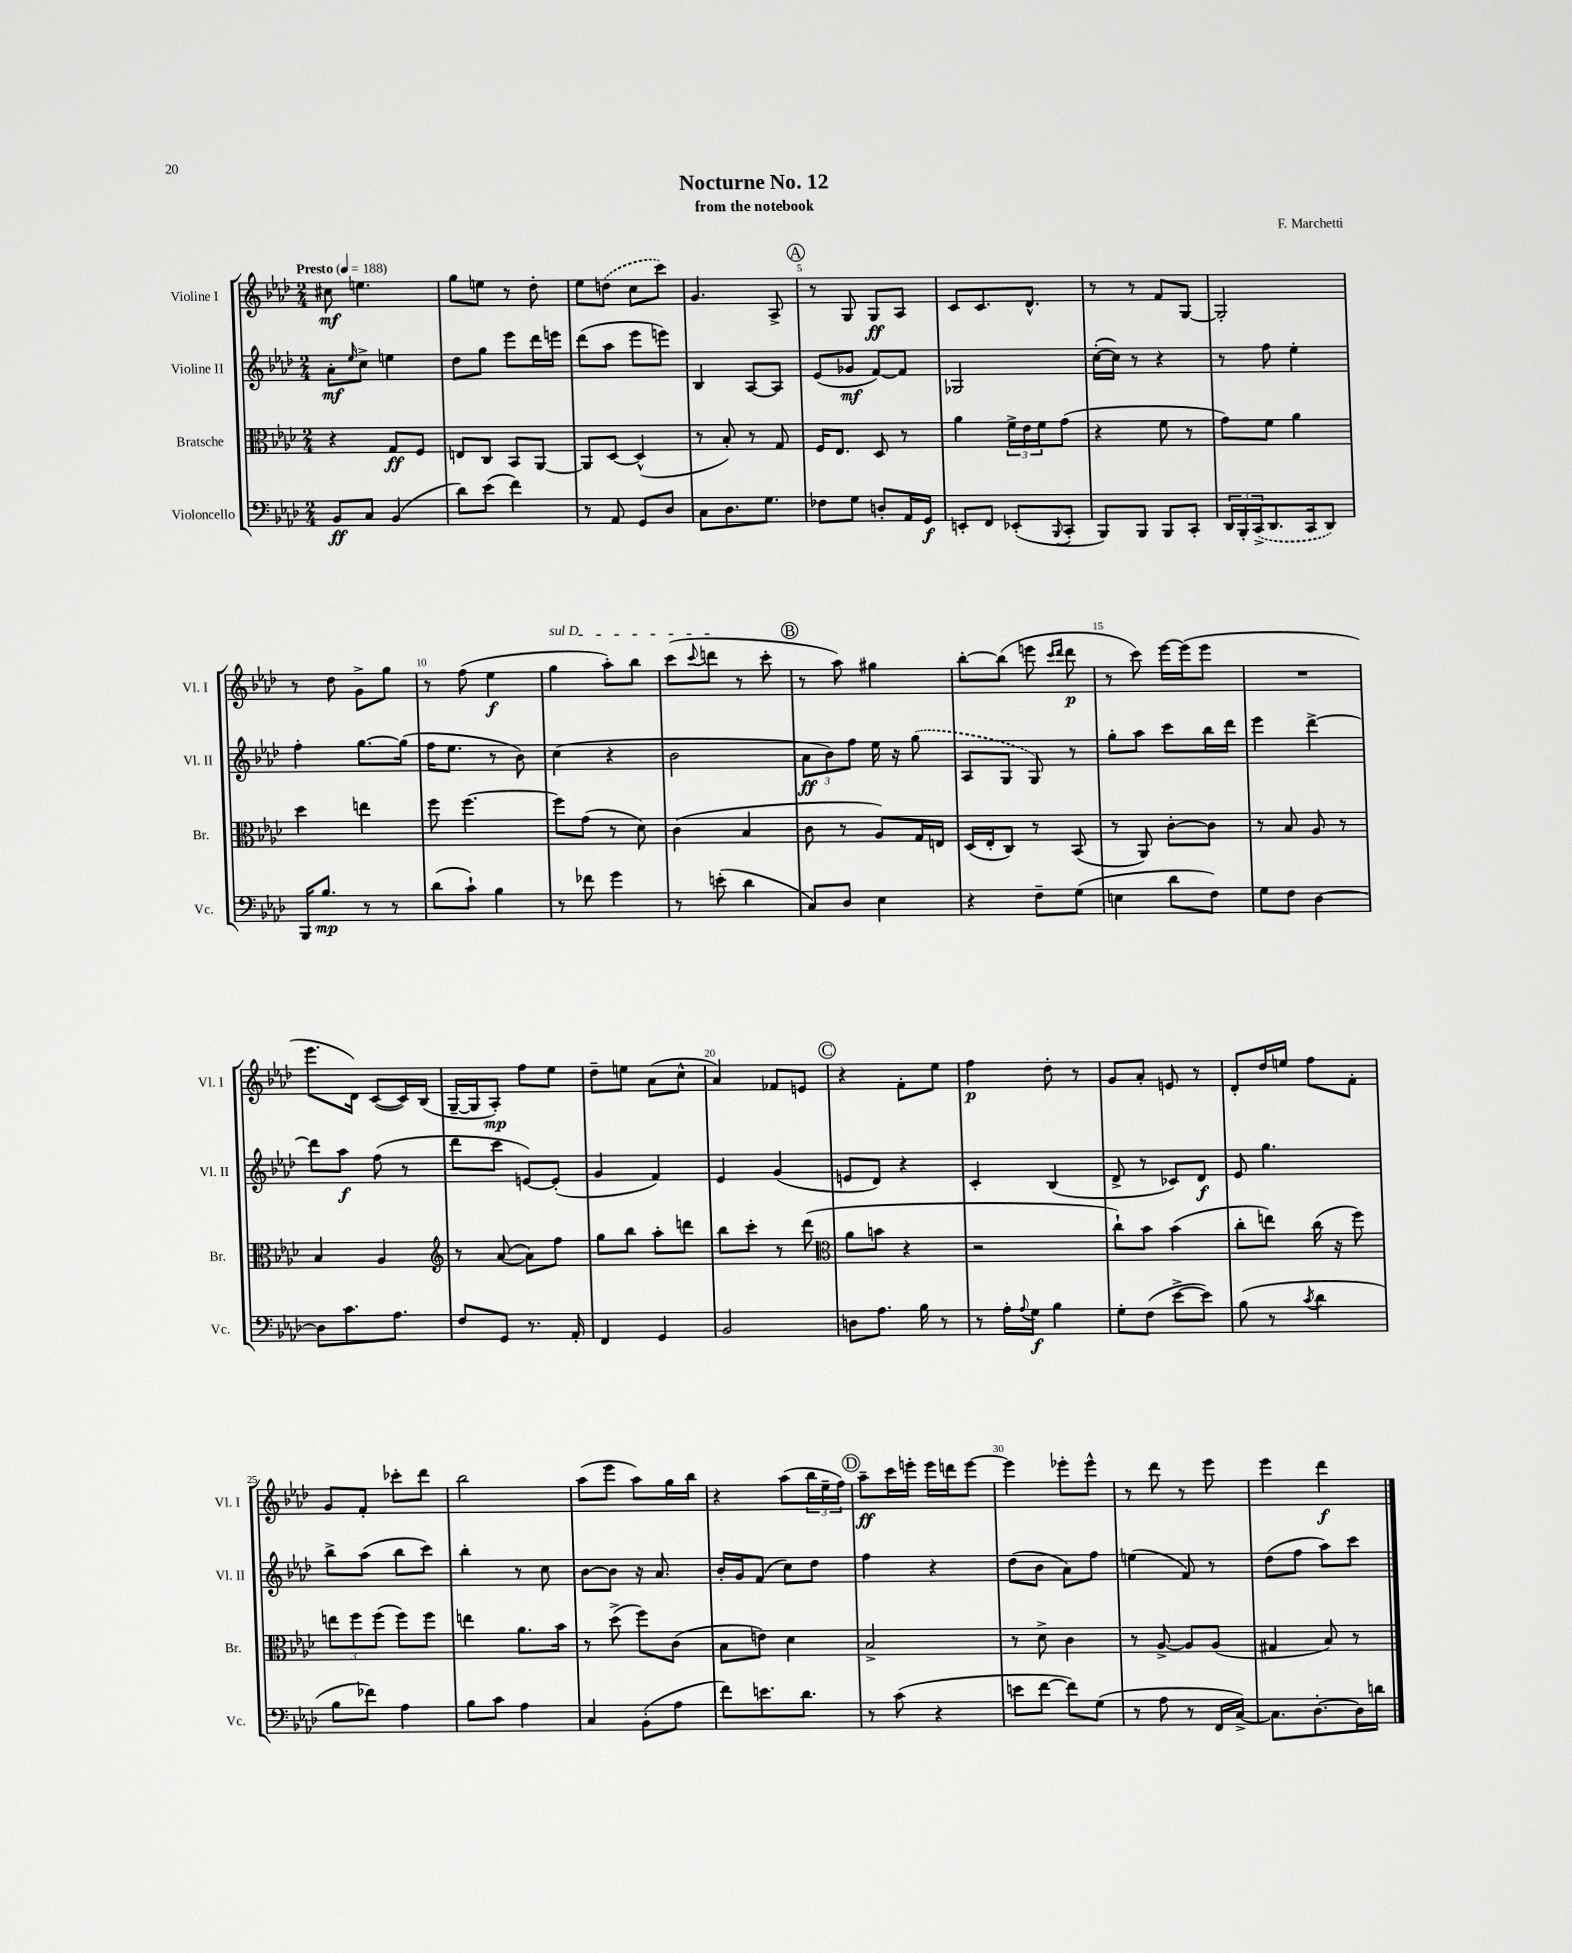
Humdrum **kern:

**kern	**kern	**kern	**kern
*staff4	*staff3	*staff2	*staff1
*clefF4	*clefC3	*clefG2	*clefG2
*k[b-e-a-d-]	*k[b-e-a-d-]	*k[b-e-a-d-]	*k[b-e-a-d-]
*M2/4	*M2/4	*M2/4	*M2/4
*MM188	*MM188	*MM188	*MM188
8BB-	4r	8a-'	8cc#
.	.	16qqee-	.
8C	.	8cc^	4.ee
(4BB-	8G	4ee	.
.	8F	.	.
=	=	=	=
8d-)	8E	8dd-	8gg
(8e-	8C	8gg	8ee
4f)	8BB-	8eee-	8r
.	[8AA-	16ddd-	8dd-'
.	.	16eee	.
=	=	=	=
8r	8AA-]	(8ddd-	8ee-
8AA-	[8D-	8aa-	(8dd
8GG	(4D-^^]	8eee-	8cc
8D-	.	8eee)	8ccc)
=	=	=	=
8C	8r	4B-	4.g
8.D-	8B-')	.	.
.	8r	[8A-	.
8.G	.	.	.
.	8G	8A-]	8A-^
=	=	=	=
8F-	16F	(8e-	8r
.	8.E-	.	.
8G	.	8g-	8G
8D'	8D-	[8f)	8G
16AA-	8r	8f]	8A-
16GG	.	.	.
=	=	=	=
8EE'	4a-	2G-	8c
8FF	.	.	8.c
(8EE-'	24f^	.	.
.	24e-	.	.
.	.	.	8.d-^^
.	24f	.	.
8qqBBB-	.	.	.
8CC'	(8g	.	.
=	=	=	=
8BBB-)	4r	([16cc'	8r
.	.	16cc])	.
8BBB-	.	8r	8r
8BBB-	8f	4r	8f
8CC'	8r	.	[8G
=	=	=	=
24DD-	8g)	8r	2G']
24BBB-'	.	.	.
(24CC^	.	.	.
8.DD-	8f	8ff	.
.	4a-	4ee-'	.
16CC	.	.	.
8DD-)	.	.	.
=	=	=	=
16BBB-	4dd-	4ff'	8r
8.B-	.	.	.
.	.	.	8dd-
8r	4ee	[8.gg	8g^
8r	.	.	8gg
.	.	(16gg]	.
=	=	=	=
(8d-	8ff	16ff	8r
.	.	8.ee-	.
8c`)	[4.ff	.	(8ff
4B-	.	8r	4ee-
.	.	8b-)	.
=	=	=	=
8r	8ff]	(4cc	4gg
8f-	(8g	.	.
4g	8r	4r	8aa-')
.	8d-)	.	8bb-
=	=	=	=
8r	(4c	2b-	(8ccc
.	.	.	8qqccc
(8e'	.	.	8ddd
4d-	4B-	.	8r
.	.	.	8ccc'
=	=	=	=
8C)	8c	12a-	8r
.	.	12b-)	.
8D-	8r	.	8aa-)
.	.	12ff	.
4E-	8A-)	16ee-	4gg#
.	.	16r	.
.	16G	(8gg	.
.	16E	.	.
=	=	=	=
4r	(16D-	8A-	[8bb-'
.	16E-'	.	.
.	8C)	8G	(8bb-]
8F~	8r	8G)	8eee
.	.	.	16qqccc
.	.	.	16qqddd-
(8G	(8BB-	8r	8ddd-
=	=	=	=
4E	8r	8gg'	8r
.	8AA-)	8aa-	8ccc)
8d-	[8c'	8ccc	[16eee-
.	.	.	(16eee-]
8F)	8c]	16bb-	8eee-
.	.	16ddd-	.
=	=	=	=
8G	8r	4eee-	2r
8F	8B-	.	.
[4D-	8A-	[4ddd-^	.
.	8r	.	.
=	=	=	=
8D-]	4B-	8ddd-]	8.eee-
8.c	.	8aa-	.
.	.	.	16d-)
.	4A-	(8ff	([8c
8.A-	.	.	.
.	.	8r	16c])
.	.	.	(16B-
=	=	=	=
*	*clefG2	*	*
8F	8r	8ddd-	[16G~
.	.	.	16G]
8GG	([8a-	8ccc	8A-')
8.r	8a-])	[8e)	8ff
.	8ff	(8e']	8ee-
16AA-'	.	.	.
=	=	=	=
4FF	8gg	4g	8dd-~
.	8bb-	.	8ee
4GG	8aa-'	4f)	(8a-
.	8ddd	.	8cc^^
=	=	=	=
2BB-	8bb-	4e-	4a-)
.	8ccc'	.	.
.	8r	(4g	8f-
.	(8ddd-	.	8e
=	=	=	=
*	*clefC3	*	*
8D	8a-	8e	4r
8.A-	8b	8d-)	.
.	4r	4r	8f'
16B-	.	.	.
8r	.	.	8ee-
=	=	=	=
8r	2r	4c'	4ff
16A-'	.	.	.
8qqA-	.	.	.
16G	.	.	.
4B-	.	(4B-	8dd-'
.	.	.	8r
=	=	=	=
8G'	8cc`)	8d-^	8g
(8F	8b-	8r	8a-'
[8e-^	(4b-	8c-)	8e
8e-])	.	8d-	8r
=	=	=	=
(8B-	8cc'	8e-	8d-'
8r	8ee)	4.gg	16dd-
.	.	.	16ee
8qc	.	.	.
4d-	(16cc	.	8ff
.	16r	.	.
.	8ff)	.	8f'
=	=	=	=
8B-	12ee	8bb-^	8g
.	12ff	.	.
8f-)	.	(8aa-	8f'
.	(12ff	.	.
4A-	8ff)	8bb-	8ccc-'
.	8ff	8ccc)	8ddd-
=	=	=	=
8B-	4ee	4bb-'	2bb-
8c	.	.	.
4A-	8.a-	8r	.
.	.	8cc	.
.	16b-	.	.
=	=	=	=
4C	8r	[8b-	(8aa-
.	(8dd-^	8b-]	8eee-
(8BB-'	8ff)	16r	8aa-)
.	.	8.a-	.
8A-	(8c	.	16gg
.	.	.	16bb-
=	=	=	=
8f)	8B-	16b-'	4r
.	.	16g	.
8.e	8e)	(8f	.
.	4d-	8cc)	(8aa-
8.d-	.	.	.
.	.	8dd-	24bb-
.	.	.	24ee-~
.	.	.	24ff)
=	=	=	=
8r	2B-^	4ff	8aa-~
(8c	.	.	16ccc
.	.	.	16eee'
4r	.	4r	16eee
.	.	.	16ddd
.	.	.	[8eee
=	=	=	=
8e	8r	(8dd-	4eee]
[8f	8d-^	8b-	.
8f])	4c	8a-)	8eee-'
(8G	.	8ff	8eee-^^
=	=	=	=
8r	8r	(4ee	8r
8A-	[8A-^	.	8ddd-
8r	8A-]	8f)	8r
16FF	(8A-	8r	8eee-
[16C^)	.	.	.
=	=	=	=
8.C]	4G#	(8dd-	4eee-
.	.	8ff	.
[8.D-'	.	.	.
.	8B-)	8aa-)	4ddd-
16D-]	8r	8ccc	.
16d	.	.	.
==	==	==	==
*-	*-	*-	*-
